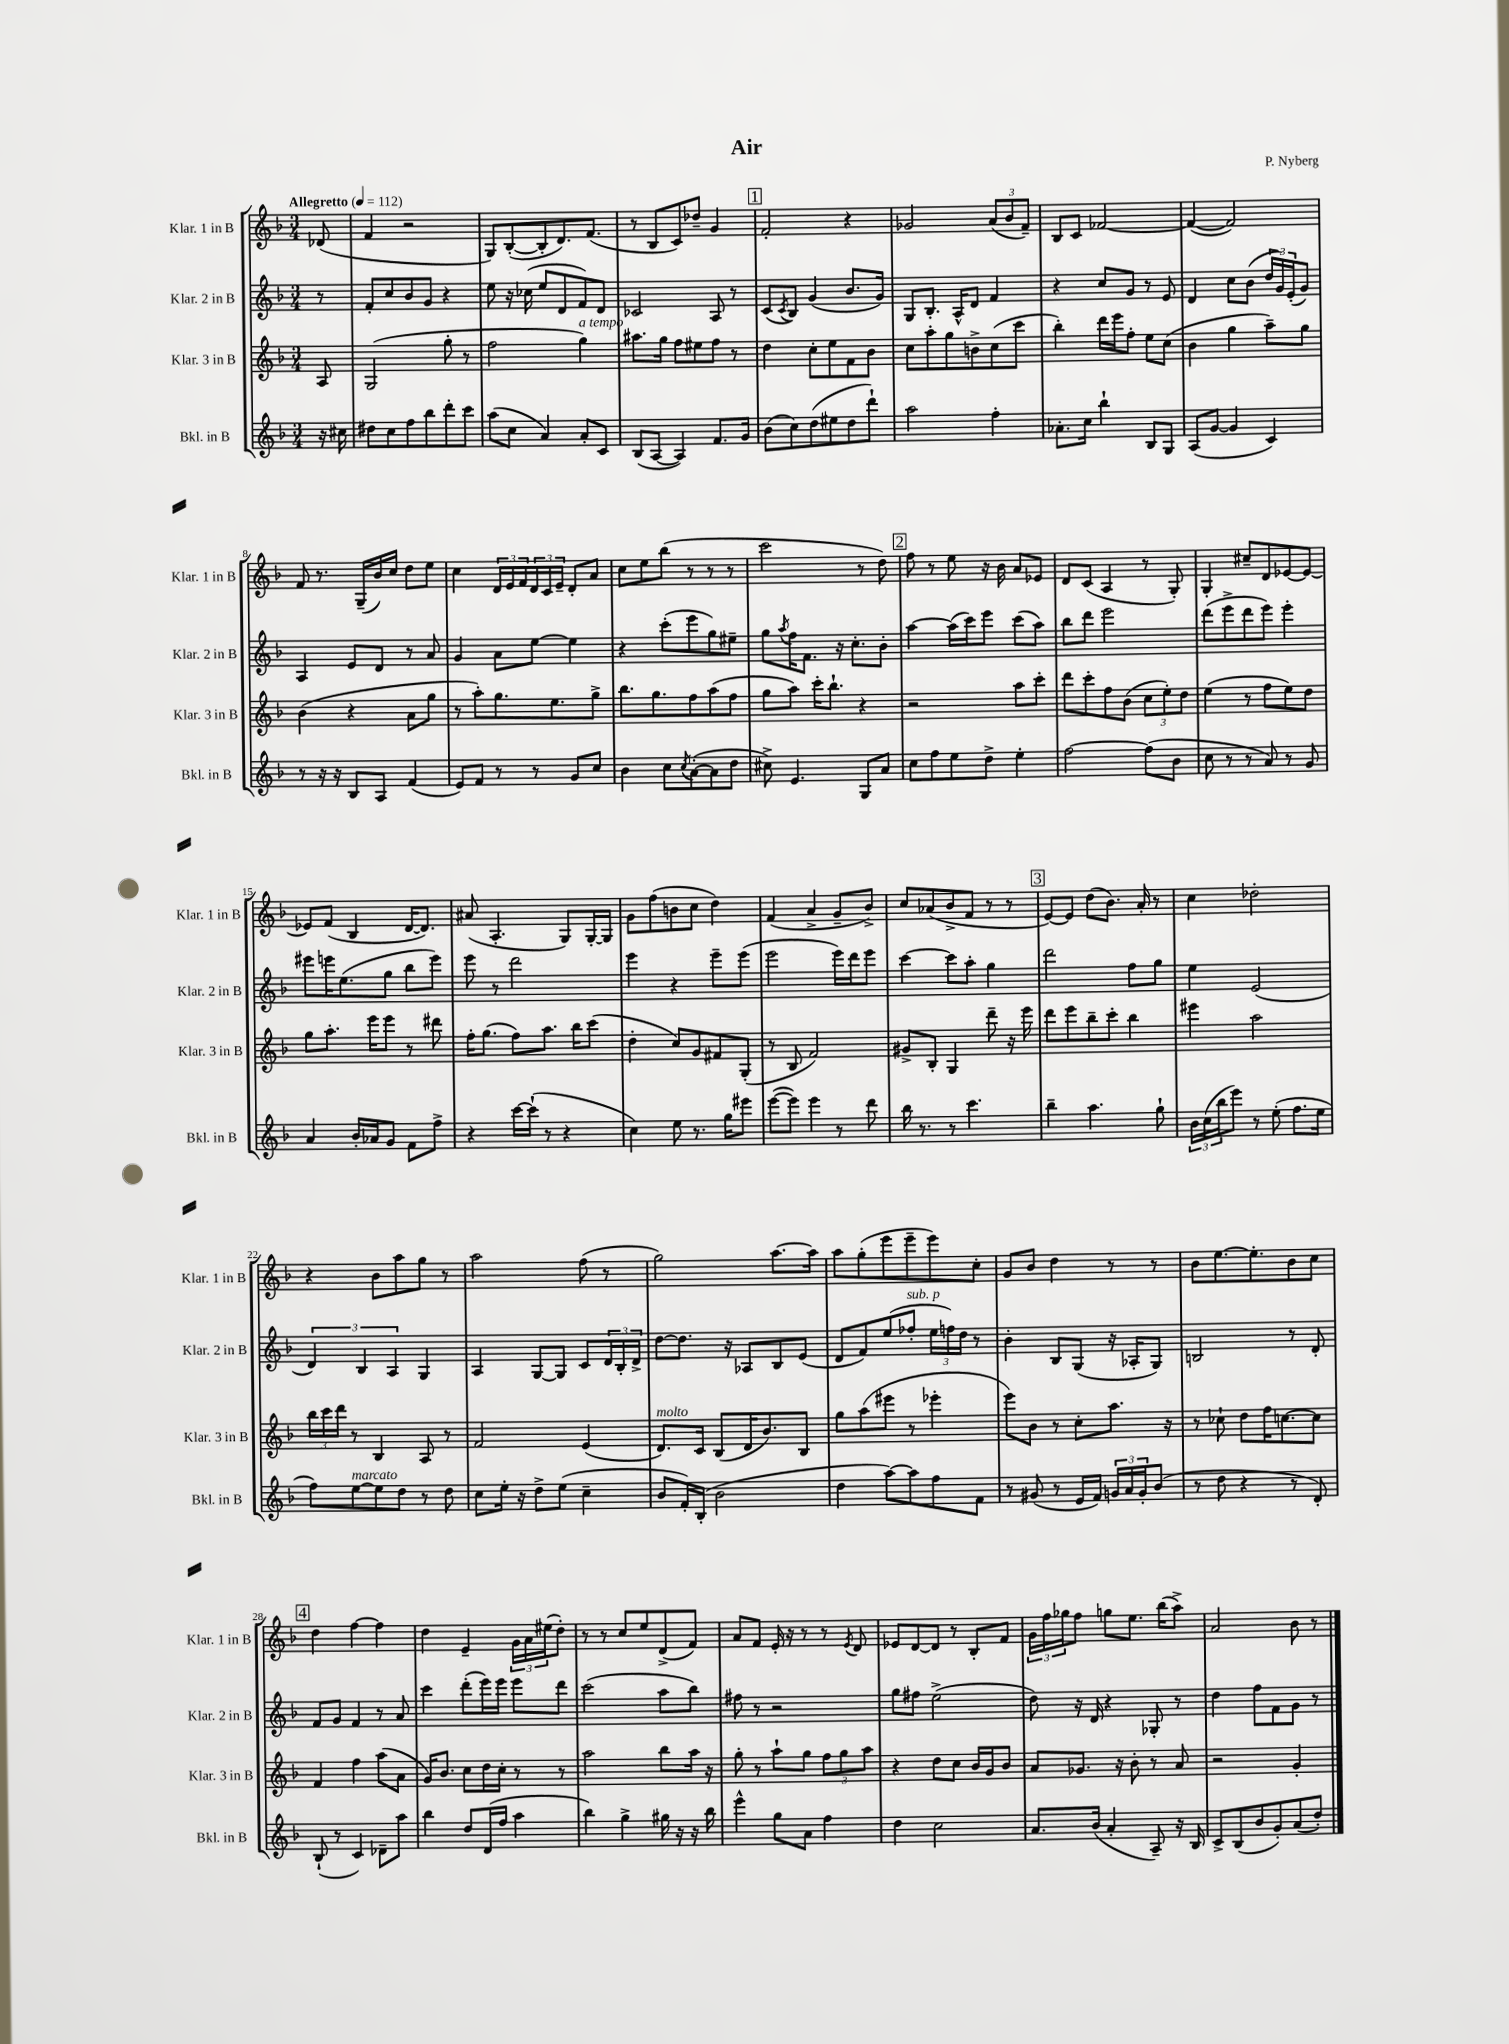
\header { title = "Air" composer = "P. Nyberg" }
<<
\new StaffGroup <<
\new Staff = "s0" \with { instrumentName = "Klar. 1 in B" shortInstrumentName = "Klar. 1 in B" } {
    \clef treble \key f \major \numericTimeSignature \time 3/4 \partial 8 \tempo "Allegretto" 4 = 112
    des'8( |
    f'4 r2 |
    g8) bes8~-.( bes8-. d'8.) f'8.( |
    r8 bes8 c'8) des''8-- g'4 |
    \mark \markup { \box "1" } f'2-. r4 |
    ges'2 \tuplet 3/2 { a'8( bes'8 f'8--) } |
    bes8 c'8 fes'2~ |
    fes'4~( fes'2) |
    f'8 r8. g16--( bes'16) c''16 d''8 e''8 |
    c''4 \tuplet 3/2 { d'16 e'16 f'16 } \tuplet 3/2 { d'16 c'16 e'16-- } d'8-. a'8 |
    c''8 e''8 bes''8( r8 r8 r8 |
    c'''2 r8 d''8) |
    \mark \markup { \box "2" } f''8 r8 e''8 r16 bes'16 a'8 ees'8 |
    d'8 c'8( a4 r8 g8-.) |
    g4-. cis''8-- d'8 ees'8~ ees'8~ |
    ees'8 f'8( bes4 d'16~ d'8.) |
    ais'8( a4.-. g8) g16~-. g16 |
    g'8 f''8( b'8 c''8 d''4) |
    f'4( a'4-> g'8-- bes'8->) |
    c''8 aes'8( bes'8-> f'8 r8 r8 |
    \mark \markup { \box "3" } e'8~) e'8 d''8( bes'8.) a'16-. r8 |
    c''4 des''2-. |
    r4 bes'8 a''8 g''8 r8 |
    a''2 f''8( r8 |
    g''2) a''8.~ a''16 |
    a''8 g''8-.( e'''8 e'''8-- e'''8) c''8-. |
    g'8 bes'8 d''4 r8 r8 |
    bes'8 e''8.~ e''8.-. bes'8 c''8 |
    \mark \markup { \box "4" } d''4 f''4~ f''4 |
    d''4 e'4-- \tuplet 3/2 { g'16 a'16 eis''16( } d''8-.) |
    r8 r8 c''8 e''8 d'8->( f'8) |
    a'8 f'8 e'16-. r16 r8 r8 \acciaccatura { e'8 } d'8 |
    ees'8 d'8~ d'8 r8 bes8-. f'8 |
    \tuplet 3/2 { g'16 f''16 ges''16 } f''8 g''8 e''8. bes''16( a''8->) |
    a'2 bes'8 r8 \bar "|." |
}
\new Staff = "s1" \with { instrumentName = "Klar. 2 in B" shortInstrumentName = "Klar. 2 in B" } {
    \clef treble \key f \major \numericTimeSignature \time 3/4 \partial 8
    r8 |
    f'8-. c''8 bes'8 g'8 r4 |
    e''8 r16 ces''16( e''8 d'8 f'8) d'8 |
    ces'2 a8 r8 |
    \mark \markup { \box "1" } c'8( \acciaccatura { c'8 } bes8) g'4( bes'8. g'16) |
    g8 bes8.-. a16-^ d'8 f'4 |
    r4 c''8 g'8 r8 e'8 |
    d'4 c''8 bes'8( \tuplet 3/2 { d''16 g'16) e'16-.( } g'8) |
    a4 e'8 d'8 r8 a'8 |
    g'4 a'8 e''8~ e''4 |
    r4 c'''8-.( e'''8 g''8) eis''8-- |
    g''8 \acciaccatura { a''8 } f''16 f'8. r16 c''8.-. bes'8-. |
    \mark \markup { \box "2" } a''4~ a''16( c'''16) e'''8 c'''8( a''8) |
    bes''8 d'''8 e'''2 |
    d'''8( e'''8-> d'''8 e'''8) e'''4-. |
    eis'''8 e'''16 e''8.( g''8 bes''8 e'''8) |
    e'''8 r8 d'''2 |
    e'''4 r4 e'''8-- e'''8( |
    e'''2 e'''16) d'''16 e'''8 |
    c'''4~ c'''8 a''8-. g''4 |
    \mark \markup { \box "3" } d'''2 f''8 g''8 |
    e''4 e'2( |
    \tuplet 3/2 { d'4) bes4 a4 } g4 |
    a4 g8~ g8 c'8 \tuplet 3/2 { d'16 bes16-. d'16-> } |
    d''8~ d''8. r16 aes8 bes8 e'8( |
    d'8 f'8) e''8( fes''8-.^\markup { \italic "sub. p" } \tuplet 3/2 { e''16 f''16) d''16 } r8 |
    bes'4-. bes8 g8( r16 aes16-. g8) |
    b2 r8 d'8-. |
    \mark \markup { \box "4" } f'8 g'8 f'4 r8 a'8 |
    c'''4 d'''8-.( e'''16) e'''16 e'''8 d'''8 |
    c'''2( a''8 bes''8) |
    fis''8 r8 r2 |
    g''8 fis''8 e''2->( |
    d''8) r16 d'16 r4 ges8-. r8 |
    d''4 f''8 f'8 g'8 r8 \bar "|." |
}
\new Staff = "s2" \with { instrumentName = "Klar. 3 in B" shortInstrumentName = "Klar. 3 in B" } {
    \clef treble \key f \major \numericTimeSignature \time 3/4 \partial 8
    a8 |
    g2( g''8-. r8 |
    f''2 g''4^\markup { \italic "a tempo" }) |
    ais''8. g''16 f''8 eis''8 f''8 r8 |
    \mark \markup { \box "1" } d''4 c''8-. e''8 f'8 bes'8 |
    c''8 a''8-. g''8 b'8-> c''8( c'''8 |
    bes''4-.) d'''16 e'''16 f''8-. e''8 c''8( |
    bes'4 g''4 a''8--) g''8 |
    bes'4( r4 a'8 g''8 |
    r8 a''8-.) g''8. e''8. g''8-> |
    bes''8. g''8. f''8 a''8( f''8 |
    g''8 a''8) c'''16-. bes''8.-! r4 |
    \mark \markup { \box "2" } r2 a''8 c'''8-. |
    d'''8 c'''8-. f''8 bes'8( \tuplet 3/2 { c''8 e''8-.) d''8 } |
    e''4( r8 f''8 e''8) d''8 |
    g''8 a''8.-. e'''16 e'''8 r8 dis'''8 |
    f''16-. g''8.( f''8) a''8. bes''16 c'''8( |
    d''4-. c''8) g'8 fis'8 g8-.( |
    r8 bes8 f'2) |
    gis'8-> bes8-. g4 d'''8-- r16 e'''16 |
    \mark \markup { \box "3" } d'''8 e'''8 bes''8-- c'''8-. bes''4 |
    eis'''4 a''2 |
    \tuplet 3/2 { bes''16 c'''16 d'''16 } r8 bes4 a8 r8 |
    f'2 e'4( |
    d'8.^\markup { \italic "molto" }) c'16 bes8( d'16 bes'8.) bes8 |
    g''8 a''8( eis'''8 r8 ees'''4-. |
    e'''8) bes'8 r8 c''8-. a''8. r16 |
    r8 ces''8-! d''8 f''16 c''8.~ c''8 |
    \mark \markup { \box "4" } f'4 f''4 a''8( a'8 |
    g'16) bes'8. c''8 d''16 c''16-. r8 r8 |
    a''2 bes''8 a''16 r16 |
    g''8-. r8 a''8-! g''8 \tuplet 3/2 { f''8 g''8 a''8 } |
    r4 d''8 c''8 bes'16 g'16 bes'8 |
    a'8 ges'8. r16 bes'8-. r8 a'8 |
    r2 g'4-. \bar "|." |
}
\new Staff = "s3" \with { instrumentName = "Bkl. in B" shortInstrumentName = "Bkl. in B" } {
    \clef treble \key f \major \numericTimeSignature \time 3/4 \partial 8
    r16 cis''16 |
    dis''8 c''8 f''8 bes''8 d'''8-. c'''8 |
    a''8( c''8 a'4) a'8-. c'8 |
    bes8( a8~ a4) f'8. g'16 |
    \mark \markup { \box "1" } bes'8( c''8) d''8( eis''8 d''8 d'''8-!) |
    a''2 f''4-. |
    aes'8.-. c''16 bes''4-! bes8 g8 |
    a8( g'8~ g'4 c'4) |
    r8 r16 r16 bes8 a8 f'4( |
    e'8) f'8 r8 r8 g'8 c''8 |
    bes'4 c''8 \acciaccatura { c''8 } a'8~-.( a'8 d''8 |
    cis''8->) e'4. g8 a'8 |
    \mark \markup { \box "2" } c''8 f''8 e''8 d''8-> e''4-. |
    f''2~ f''8( bes'8 |
    c''8 r8 r8 a'8) r8 g'8 |
    a'4 bes'16-. aes'16 g'8 f'8 f''8-> |
    r4 c'''16~ c'''16-!( r8 r4 |
    c''4) e''8 r8. g''16 eis'''8 |
    e'''8~( e'''8) e'''4 r8 d'''8 |
    bes''16 r8. r8 c'''4. |
    \mark \markup { \box "3" } bes''4-- a''4. g''8-! |
    \tuplet 3/2 { bes'16 c''16( bes''16 } e'''8) r8 e''8-.( f''8. e''16 |
    f''8) e''8~^\markup { \italic "marcato" } e''8 d''8 r8 d''8 |
    c''8 e''16-. r16 d''8-> e''8( c''4-- |
    bes'8 f'16-.) bes16-.( bes'2 |
    d''4 a''8~) a''8 f''8 f'8 |
    r8 gis'8( r8 e'16 f'16) \tuplet 3/2 { g'16 a'16 g'16-. } bes'8( |
    r8 d''8 r4 r8 d'8-.) |
    \mark \markup { \box "4" } bes8-!( r8 c'4) des'8-- a''8 |
    bes''4 d''8 d'16( f''16 a''4 |
    bes''4) g''4-> gis''16 r16 r16 bes''16 |
    e'''4-^ g''8 a'8 f''4 |
    d''4 c''2 |
    a'8. bes'16( a'4-. a8--) r16 bes16 |
    c'8-> bes8( bes'8 g'8-.) a'8( d''8-.) \bar "|." |
}
>>
>>
